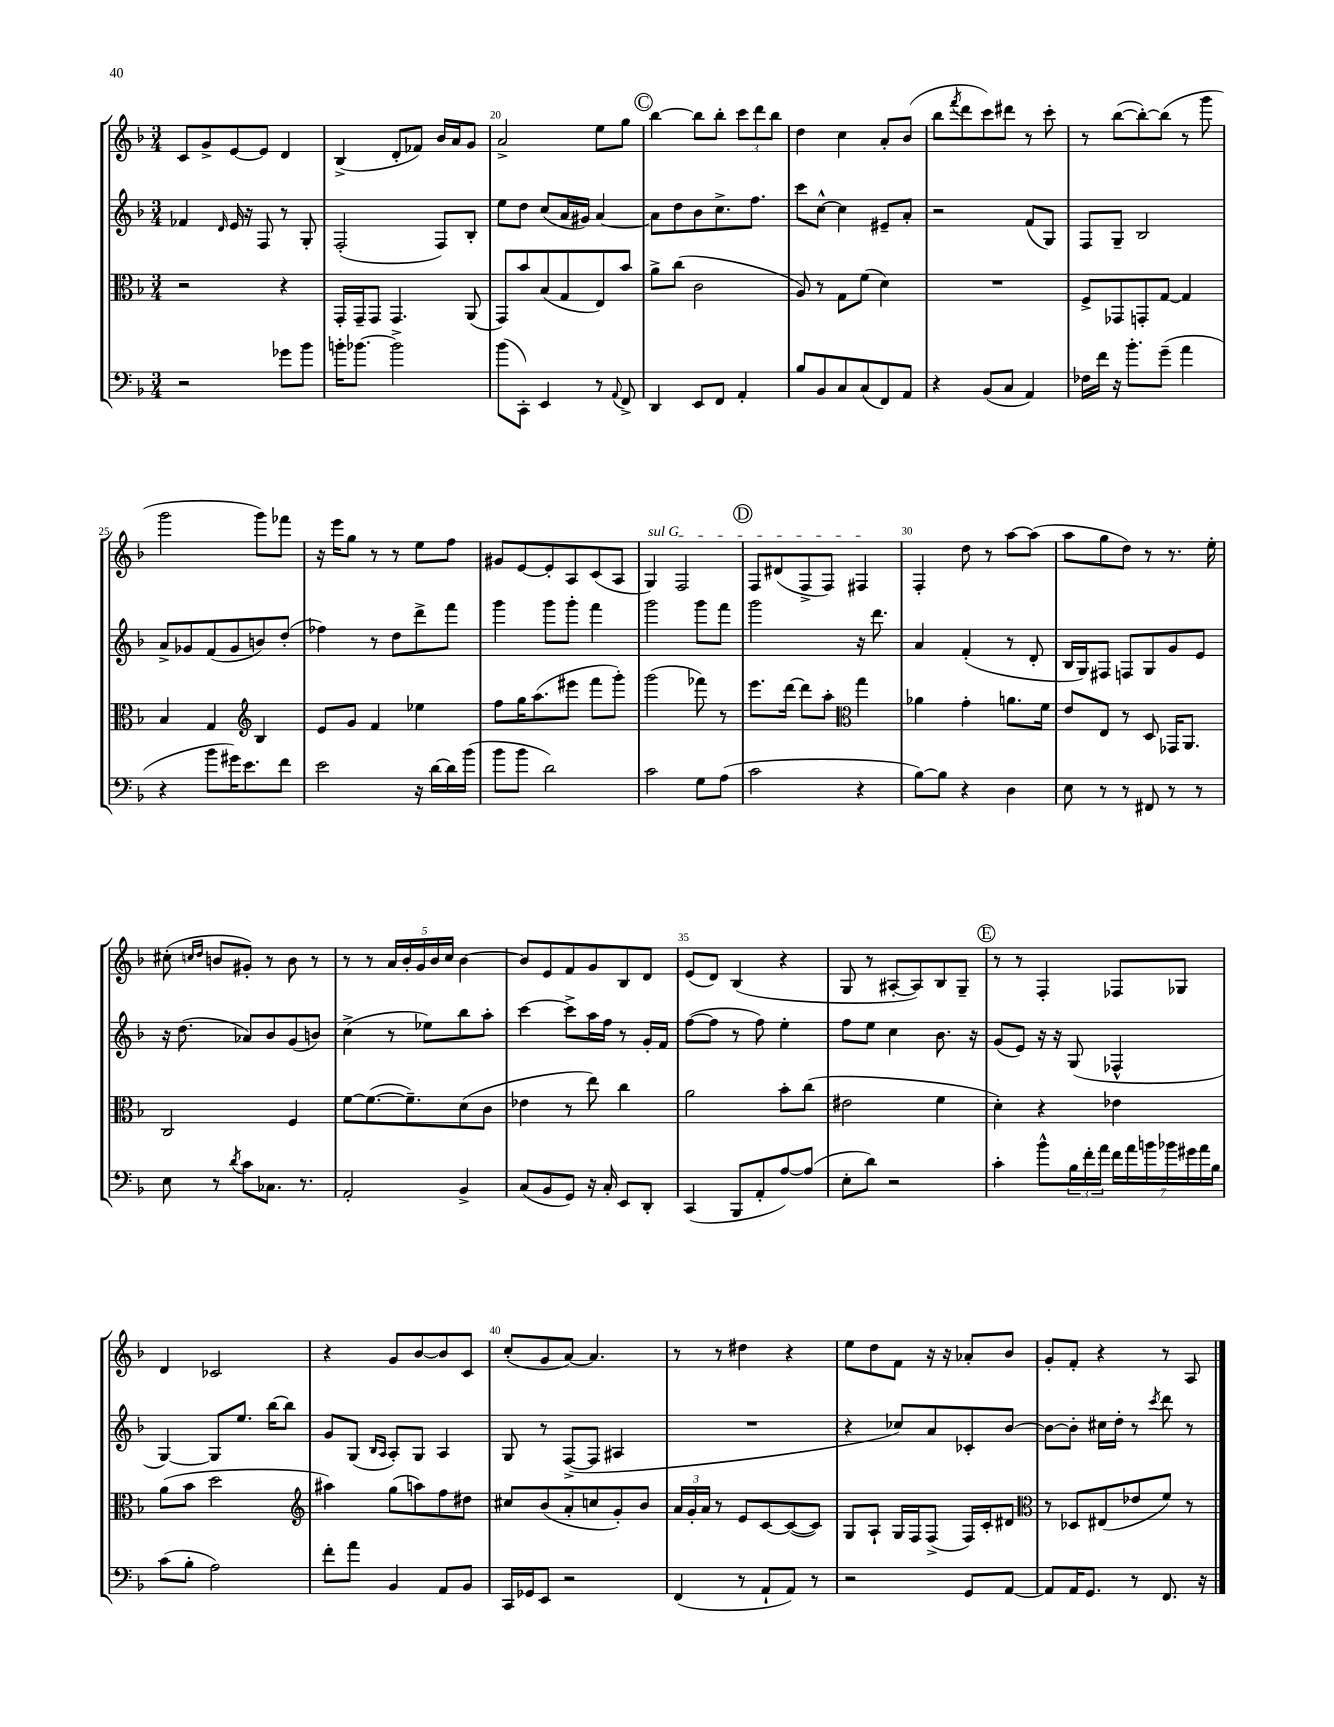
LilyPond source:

<<
\new StaffGroup <<
\new Staff = "s0" {
    \clef treble \key f \major \numericTimeSignature \time 3/4
    c'8 g'8-> e'8~ e'8 d'4 |
    bes4->( d'8-. fes'8) bes'16 a'16 g'8 |
    a'2-> e''8 g''8 |
    \mark \markup { \circle "C" } bes''4~ bes''8 bes''8-. \tuplet 3/2 { c'''8 d'''8 bes''8 } |
    d''4 c''4 a'8-. bes'8( |
    bes''8 \acciaccatura { f'''8 } d'''8 c'''8) dis'''8 r8 c'''8-. |
    r8 bes''8~( bes''8~-.) bes''8( r8 g'''8 |
    g'''2 g'''8) fes'''8 |
    r16 e'''16 g''8 r8 r8 e''8 f''8 |
    gis'8 e'8~ e'8-. a8 c'8( a8 |
    \once \override TextSpanner.bound-details.left.text = \markup { \italic "sul G" } g4\startTextSpan) f2 |
    \mark \markup { \circle "D" } f8 dis'8( f8-> f8) fis4\stopTextSpan |
    f4-. d''8 r8 a''8~ a''8( |
    a''8 g''8 d''8) r8 r8. e''16-. |
    cis''8-.( \grace { c''16 d''16 } b'8 gis'8-.) r8 b'8 r8 |
    r8 r8 \tuplet 5/4 { a'16 bes'16-. g'16 bes'16 c''16 } bes'4~ |
    bes'8 e'8 f'8 g'8 bes8 d'8 |
    e'8( d'8) bes4( r4 |
    g8 r8 ais8~-. ais8) bes8 g8-- |
    \mark \markup { \circle "E" } r8 r8 f4-. fes8 ges8 |
    d'4 ces'2 |
    r4 g'8 bes'8~ bes'8 c'8 |
    c''8-.( g'8 a'8~) a'4. |
    r8 r8 dis''4 r4 |
    e''8 d''8 f'8 r16 r16 aes'8-. bes'8 |
    g'8-. f'8-. r4 r8 a8 \bar "|." |
}
\new Staff = "s1" {
    \clef treble \key f \major \numericTimeSignature \time 3/4
    fes'4 \grace { d'16 } e'16 r16 f8 r8 g8-. |
    f2-.( f8) bes8-. |
    e''8 d''8 c''8( a'16 gis'16) a'4~ |
    \mark \markup { \circle "C" } a'8 d''8 bes'8 c''8.-> f''8. |
    c'''8 c''8~-^ c''4 eis'8-- a'8-. |
    r2 f'8( g8) |
    f8 g8-- bes2 |
    a'8-> ges'8 f'8( ges'8 b'8) d''8-.( |
    fes''4) r8 d''8 d'''8-> f'''8 |
    g'''4 g'''8 g'''8-. f'''4 |
    g'''2 g'''8 f'''8 |
    \mark \markup { \circle "D" } g'''2 r16 d'''8. |
    a'4 f'4-.( r8 d'8-. |
    bes16 g16) fis8 f8 g8 g'8 e'8 |
    r16 d''8.( aes'8) bes'8 g'8( b'8) |
    c''4->( r8 ees''8) bes''8 a''8-. |
    c'''4~ c'''8-> a''16 f''16 r8 g'16-. f'16 |
    f''8~( f''8 r8 f''8) e''4-. |
    f''8 e''8 c''4 bes'8. r16 |
    \mark \markup { \circle "E" } g'8( e'8) r16 r16 g8( fes4-^ |
    g4~) g8 e''8. bes''16~ bes''8 |
    g'8 g8( \grace { bes16 a16 } a8-.) g8 a4 |
    g8 r8 f8~->( f8 ais4 |
    R2. |
    r4 ces''8) a'8 ces'8-. bes'8~ |
    bes'8~ bes'8-. cis''16 d''16-. r8 \acciaccatura { c'''8 } d'''8 r8 \bar "|." |
}
\new Staff = "s2" {
    \clef alto \key f \major \numericTimeSignature \time 3/4
    r2 r4 |
    g,16-. g,16-- g,8 g,4. a,8( |
    g,8) bes'8 bes8( g8 e8) bes'8 |
    \mark \markup { \circle "C" } a'8-> c''8( c'2 |
    a8) r8 g8 f'8( d'4) |
    R2. |
    f8-> ges,8 g,8-. g8~ g4 |
    bes4 g4 \clef treble bes4 |
    e'8 g'8 f'4 ees''4 |
    f''8 g''16 a''8.( eis'''8 f'''8 g'''8-.) |
    g'''2( fes'''8) r8 |
    \mark \markup { \circle "D" } e'''8. d'''16~ d'''8 a''8-. \clef alto g''4 |
    aes'4 g'4-. a'8. f'16 |
    e'8 e8 r8 d8 ges,16 a,8. |
    c2 f4 |
    f'8~ f'8.~( f'8.--) d'8( c'8 |
    ees'4 r8 e''8) c''4 |
    a'2 bes'8-. c''8( |
    eis'2 f'4 |
    \mark \markup { \circle "E" } d'4-.) r4 ees'4 |
    a'8( bes'8 d''2 |
    \clef treble ais''4) g''8( a''8) f''8 dis''8 |
    cis''8 bes'8( a'8-. c''8 g'8-.) bes'8 |
    \tuplet 3/2 { a'16 g'16-. a'16 } r8 e'8 c'8~ c'8~( c'8) |
    g8 a8-! g16 f16 f8->( f16) c'16-. dis'8 |
    \clef alto r8 des8 eis8( ees'8 f'8) r8 \bar "|." |
}
\new Staff = "s3" {
    \clef bass \key f \major \numericTimeSignature \time 3/4
    r2 ges'8 bes'8 |
    b'16-. bes'8.~ bes'2-> |
    bes'8( c,8-.) e,4 r8 \appoggiatura { a,8 } f,8-> |
    \mark \markup { \circle "C" } d,4 e,8 f,8 a,4-. |
    bes8 bes,8 c8 c8( f,8) a,8 |
    r4 bes,8( c8 a,4) |
    fes16 f'16 r16 bes'8.-. g'8--( a'4 |
    r4 bes'8 gis'16) e'8. f'8 |
    e'2 r16 d'16~ d'16 bes'16( |
    bes'8 bes'8 d'2) |
    c'2 g8 a8( |
    \mark \markup { \circle "D" } c'2 r4 |
    bes8~) bes8 r4 d4 |
    e8 r8 r8 fis,8 r8 r8 |
    e8 r8 \acciaccatura { d'8 } c'8 ces8. r8. |
    a,2-. bes,4-> |
    c8( bes,8 g,8) r16 c16-. e,8 d,8-. |
    c,4( bes,,8 a,8-. a8~) a8( |
    e8-. d'8) r2 |
    \mark \markup { \circle "E" } c'4-. bes'8-^ \tuplet 3/2 { bes16 f'16-. a'16 } \tuplet 7/4 { f'16 a'16 b'16 bes'16 gis'16 a'16 bes16 } |
    c'8( bes8-. a2) |
    f'8-. a'8 bes,4 a,8 bes,8 |
    c,16 ges,16 e,8 r2 |
    f,4( r8 a,8-! a,8) r8 |
    r2 g,8 a,8~ |
    a,8 a,16 g,8. r8 f,8. r16 \bar "|." |
}
>>
>>
\layout { \context { \Score currentBarNumber = #18 \override BarNumber.break-visibility = ##(#f #t #t) barNumberVisibility = #(every-nth-bar-number-visible 5) } }
